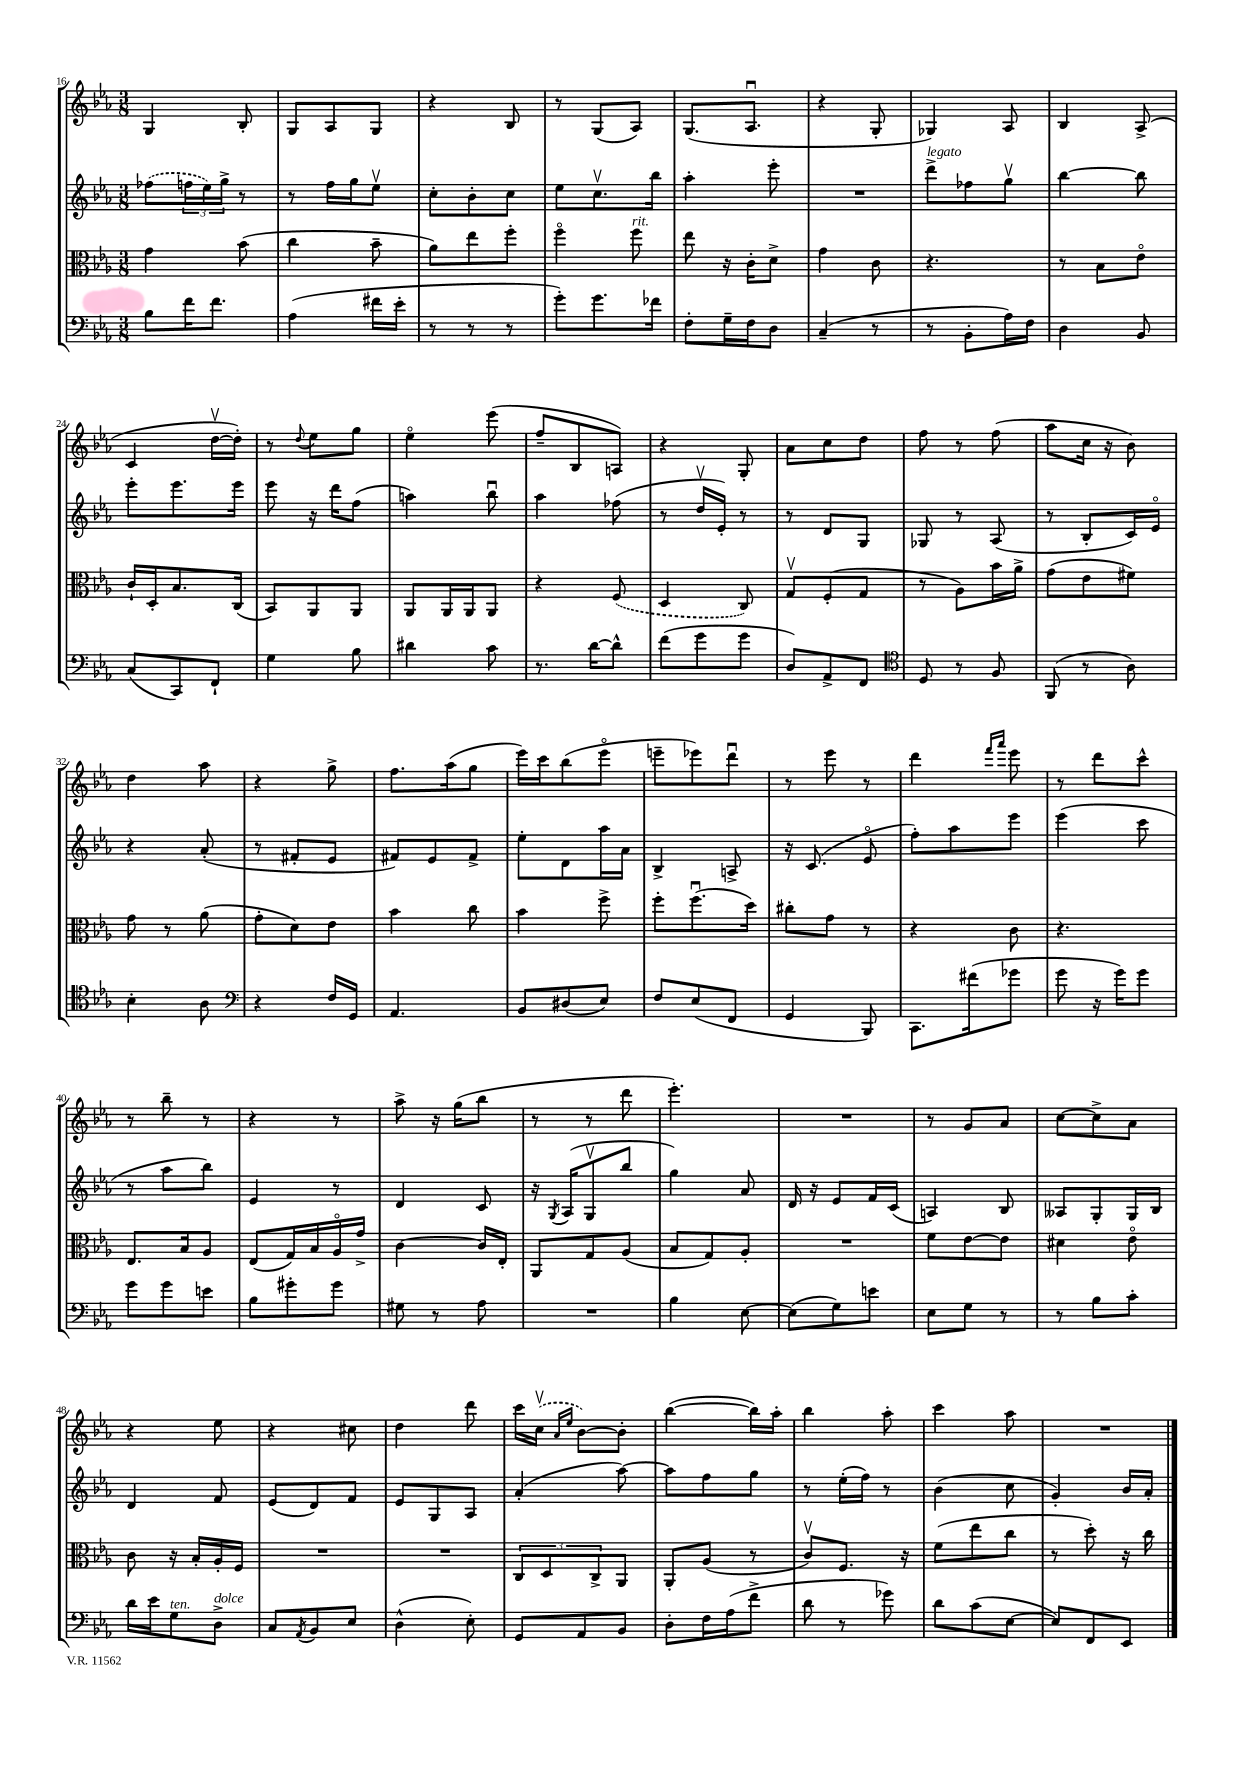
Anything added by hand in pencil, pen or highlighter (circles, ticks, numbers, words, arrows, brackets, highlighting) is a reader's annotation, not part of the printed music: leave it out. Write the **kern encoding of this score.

**kern	**kern	**kern	**kern
*part4	*part3	*part2	*part1
*staff4	*staff3	*staff2	*staff1
*clefF4	*clefC3	*clefG2	*clefG2
*k[b-e-a-]	*k[b-e-a-]	*k[b-e-a-]	*k[b-e-a-]
*M3/8	*M3/8	*M3/8	*M3/8
=16	=16	=16	=16
8B-\L	4g\	(8ff-X\L	4G/
16f\K	.	24ffn\L	.
.	.	24ee-\)	.
8.f\J	.	.	.
.	.	24gg^\JJ	.
.	(8b-\	8r	8B-'/
=17	=17	=17	=17
(4A-\	4cc\	8r	8G/L
.	.	16ff\LL	8A-/
.	.	16gg\J	.
16f#X\LL	8b-~\	8ee-v\J	8G/J
16e-'\JJ	.	.	.
=18	=18	=18	=18
8r	8a-\L)	8cc'\L	4r
8r	8ee-\	8b-'\	.
8r	8ff'\J	8cc\J	8B-/
=19	=19	=19	=19
8g'\L)	4ff\	8ee-\L	8r
8.g\	.	8.ccv\	(8G/L
!	!LO:TX:a:i:t=rit.	!	!
.	8ff\	.	8A-/J)
16f-X\Jk	.	16bb-\Jk	.
=20	=20	=20	=20
8F'\L	8ee-\	4aa-'\	(8.G/L
16G~\L	16r	.	.
16F\J	16c'\KL	.	8.A-u/J
8D\J	8d^\J	8eee-'\	.
=21	=21	=21	=21
(4C~/	4g\	4.r	4r
8r	8c\	.	8G'/
=22	=22	=22	=22
!	!	!LO:TX:a:i:t=legato	!
8r	4.r	8ddd^\L	4G-X/)
8BB-'\L	.	8ff-X\	.
16A-\L)	.	8ggv\J	8A-/
16F\JJ	.	.	.
=23	=23	=23	=23
4D\	8r	[4bb-\	4B-/
.	8B-\L	.	.
8BB-/	8e-\J	8bb-\]	(8A-^/
!!LO:LB:g=z
=24	=24	=24	=24
(8C/L	16c`/LL	8eee-'\L	4c/
.	16D'/J	.	.
8CC/)	8.B-/	8.eee-\	.
8FF`/J	.	.	[16ddv\LL
.	(16C/Jk	16eee-\Jk	16dd'\JJ])
=25	=25	=25	=25
4G\	8BB-/L)	8eee-\	8r
.	.	.	8qqdd/
.	8AA-/	16r	8ee-\L
.	.	16ddd\KL	.
8B-\	8AA-/J	(8ff\J	8gg\J
=26	=26	=26	=26
4d#X\	8AA-/L	4aan\)	4ee-\
.	16AA-/L	.	.
.	16AA-/J	.	.
8c\	8AA-/J	8bb-u\	(8eee-\
=27	=27	=27	=27
8.r	4r	4aa-\	8ff~/L
.	.	.	8B-/
[16d\KL	.	.	.
8d^^\J]	(8F/	(8ff-X\	8An/J)
=28	=28	=28	=28
(8f\L	4D/	8r	4r
8g\	.	16ddv/LL	.
.	.	16e-'/JJ)	.
8g\J	8C/)	8r	8G'/
=29	=29	=29	=29
8D/L)	8Gv/L	8r	8a-\L
8AA-^/	(8F'/	8d/L	8cc\
8FF/J	8G/J	8G/J	8dd\J
=30	=30	=30	=30
*clefC4	*	*	*
8D/	8r	8G-X/	8ff\
8r	8A-\L)	8r	8r
8F/	16b-\L	(8A-/	(8ff\
.	16a-^\JJ	.	.
=31	=31	=31	=31
(8FF/	(8g\L	8r	8aa-\L
8r	8e-\	8B-'/L	16cc\Jk
.	.	.	16r
8A-\)	8f#X\J)	16c/L)	8b-\)
.	.	16e-/JJ	.
!!LO:LB:g=z
=32	=32	=32	=32
4B-'\	8g\	4r	4dd\
.	8r	.	.
8A-\	(8a-\	(8a-'/	8aa-\
=33	=33	=33	=33
*clefF4	*	*	*
4r	8g'\L	8r	4r
.	8d\)	8f#X'/L	.
16F/LL	8e-\J	8e-/J	8gg^\
16GG/JJ	.	.	.
=34	=34	=34	=34
4.AA-/	4b-\	8f#X/L)	8.ff\L
.	.	8e-/	.
.	.	.	(16aa-\k
.	8cc\	8f#^/J	8gg\J
=35	=35	=35	=35
8BB-/L	4b-\	8ee-'\L	16eee-\LL)
.	.	.	16ccc\J
(8D#X/	.	8d\	(8bb-\
8E-/J)	8ff^\	16aa-\L	8eee-\J
.	.	16a-\JJ	.
=36	=36	=36	=36
8F/L	8ff'\L	4B-^/	8eeen~\L
(8E-/	(8.ffu\	.	8eee-X\)
8FF/J	.	8An^/	8dddu\J
.	16dd\Jk)	.	.
=37	=37	=37	=37
4GG/	8cc#X'\L	16r	8r
.	.	(8.c/	.
.	8g\J	.	8eee-\
8BBB-/)	8r	8e-/	8r
=38	=38	=38	=38
8.CC\L	4r	8ff'\L)	4ddd\
.	.	8aa-\	.
(16f#X\k	.	.	.
.	.	.	16qqfff/LL
.	.	.	16qqaaa-/JJ
8g-X\J	8c\	8eee-\J	8eee-\
=39	=39	=39	=39
8g\	4.r	(4eee-\	8r
16r	.	.	8ddd\L
16g\KL)	.	.	.
8g\J	.	8ccc\	8ccc^^\J
!!LO:LB:g=z
=40	=40	=40	=40
8g\L	8.E-/L	8r	8r
8g\	.	8aa-\L	8bb-~\
.	16B-/k	.	.
8en\J	8A-/J	8bb-\J)	8r
=41	=41	=41	=41
8B-\L	(8E-/L	4e-/	4r
8g#X'\	16G/L)	.	.
.	16B-/	.	.
8g#\J	16A-/	8r	8r
.	16g^/JJ	.	.
=42	=42	=42	=42
8G#X\	[4c\	4d/	8aa-^\
8r	.	.	16r
.	.	.	(16gg\KL
8A-\	16c/LL]	8c/	8bb-\J
.	16E-'/JJ	.	.
=43	=43	=43	=43
4.r	8AA-/L	16r	8r
.	.	8qG/	.
.	.	(16A-/KL	.
.	8G/	8Gv/	8r
.	(8A-/J	8bb-/J	8ddd\
=44	=44	=44	=44
4B-\	8B-/L	4gg\)	4.eee-'\)
.	8G/)	.	.
[8E-\	8A-'/J	8a-/	.
=45	=45	=45	=45
(8E-\L]	4.r	16d/	4.r
.	.	16r	.
8G\)	.	8e-/L	.
8en\J	.	16f/L	.
.	.	(16c/JJ	.
=46	=46	=46	=46
8E-\L	8f\L	4An/)	8r
8G\J	[8e-\	.	8g/L
8r	8e-\J]	8B-/	8a-/J
=47	=47	=47	=47
8r	4d#X\	8A--X/L	[8cc\L
8B-\L	.	8G'/	8cc^\]
8c'\J	8e-\	16G/L	8a-\J
.	.	16B-/JJ	.
!!LO:LB:g=z
=48	=48	=48	=48
16d\LL	8c\	4d/	4r
16e-\J	.	.	.
!LO:TX:a:i:t=ten.	!	!	!
8G\	16r	.	.
.	16B-'/LL	.	.
!LO:TX:a:i:t=dolce	!	!	!
8D^\J	16A-'/	8f/	8ee-\
.	16F/JJ	.	.
=49	=49	=49	=49
8C/L	4.r	(8e-/L	4r
8qAA-/	.	.	.
8BB-/	.	8d/)	.
8E-/J	.	8f/J	8cc#X\
=50	=50	=50	=50
(4D^^\	4.r	8e-/L	4dd\
.	.	8G/	.
8E-'\)	.	8A-/J	8ddd\
=51	=51	=51	=51
8GG/L	12C/L	(4a-'/	16ccc\LL
.	.	.	(16ccv\JJ
.	12D/	.	.
.	.	.	16qqa-/LL
.	.	.	16qqee-/JJ
8AA-/	.	.	[8b-\L)
.	12C^/	.	.
8BB-/J	8AA-/J	[8aa-\)	8b-'\J]
=52	=52	=52	=52
8D'\L	8AA-'/L	8aa-\L]	([4bb-\
16F\L	(8A-/J	8ff\	.
(16A-\J	.	.	.
8f^\J	8r	8gg\J	16bb-\LL])
.	.	.	16aa-'\JJ
=53	=53	=53	=53
8d\	8cv/L)	8r	4bb-\
8r	8.F/J	(16ee-'\LL	.
.	.	16ff\JJ)	.
8g-X\)	.	8r	8aa-'\
.	16r	.	.
=54	=54	=54	=54
8d\L	(8f\L	(4b-\	4ccc\
(8c\	8ee-\	.	.
[8E-\J	8cc\J	8cc\	8aa-\
=55	=55	=55	=55
8E-/L])	8r	4g'/)	4.r
8FF/	8dd'\)	.	.
8EE-/J	16r	16b-/LL	.
.	16cc\	16a-'/JJ	.
==	==	==	==
*-	*-	*-	*-
